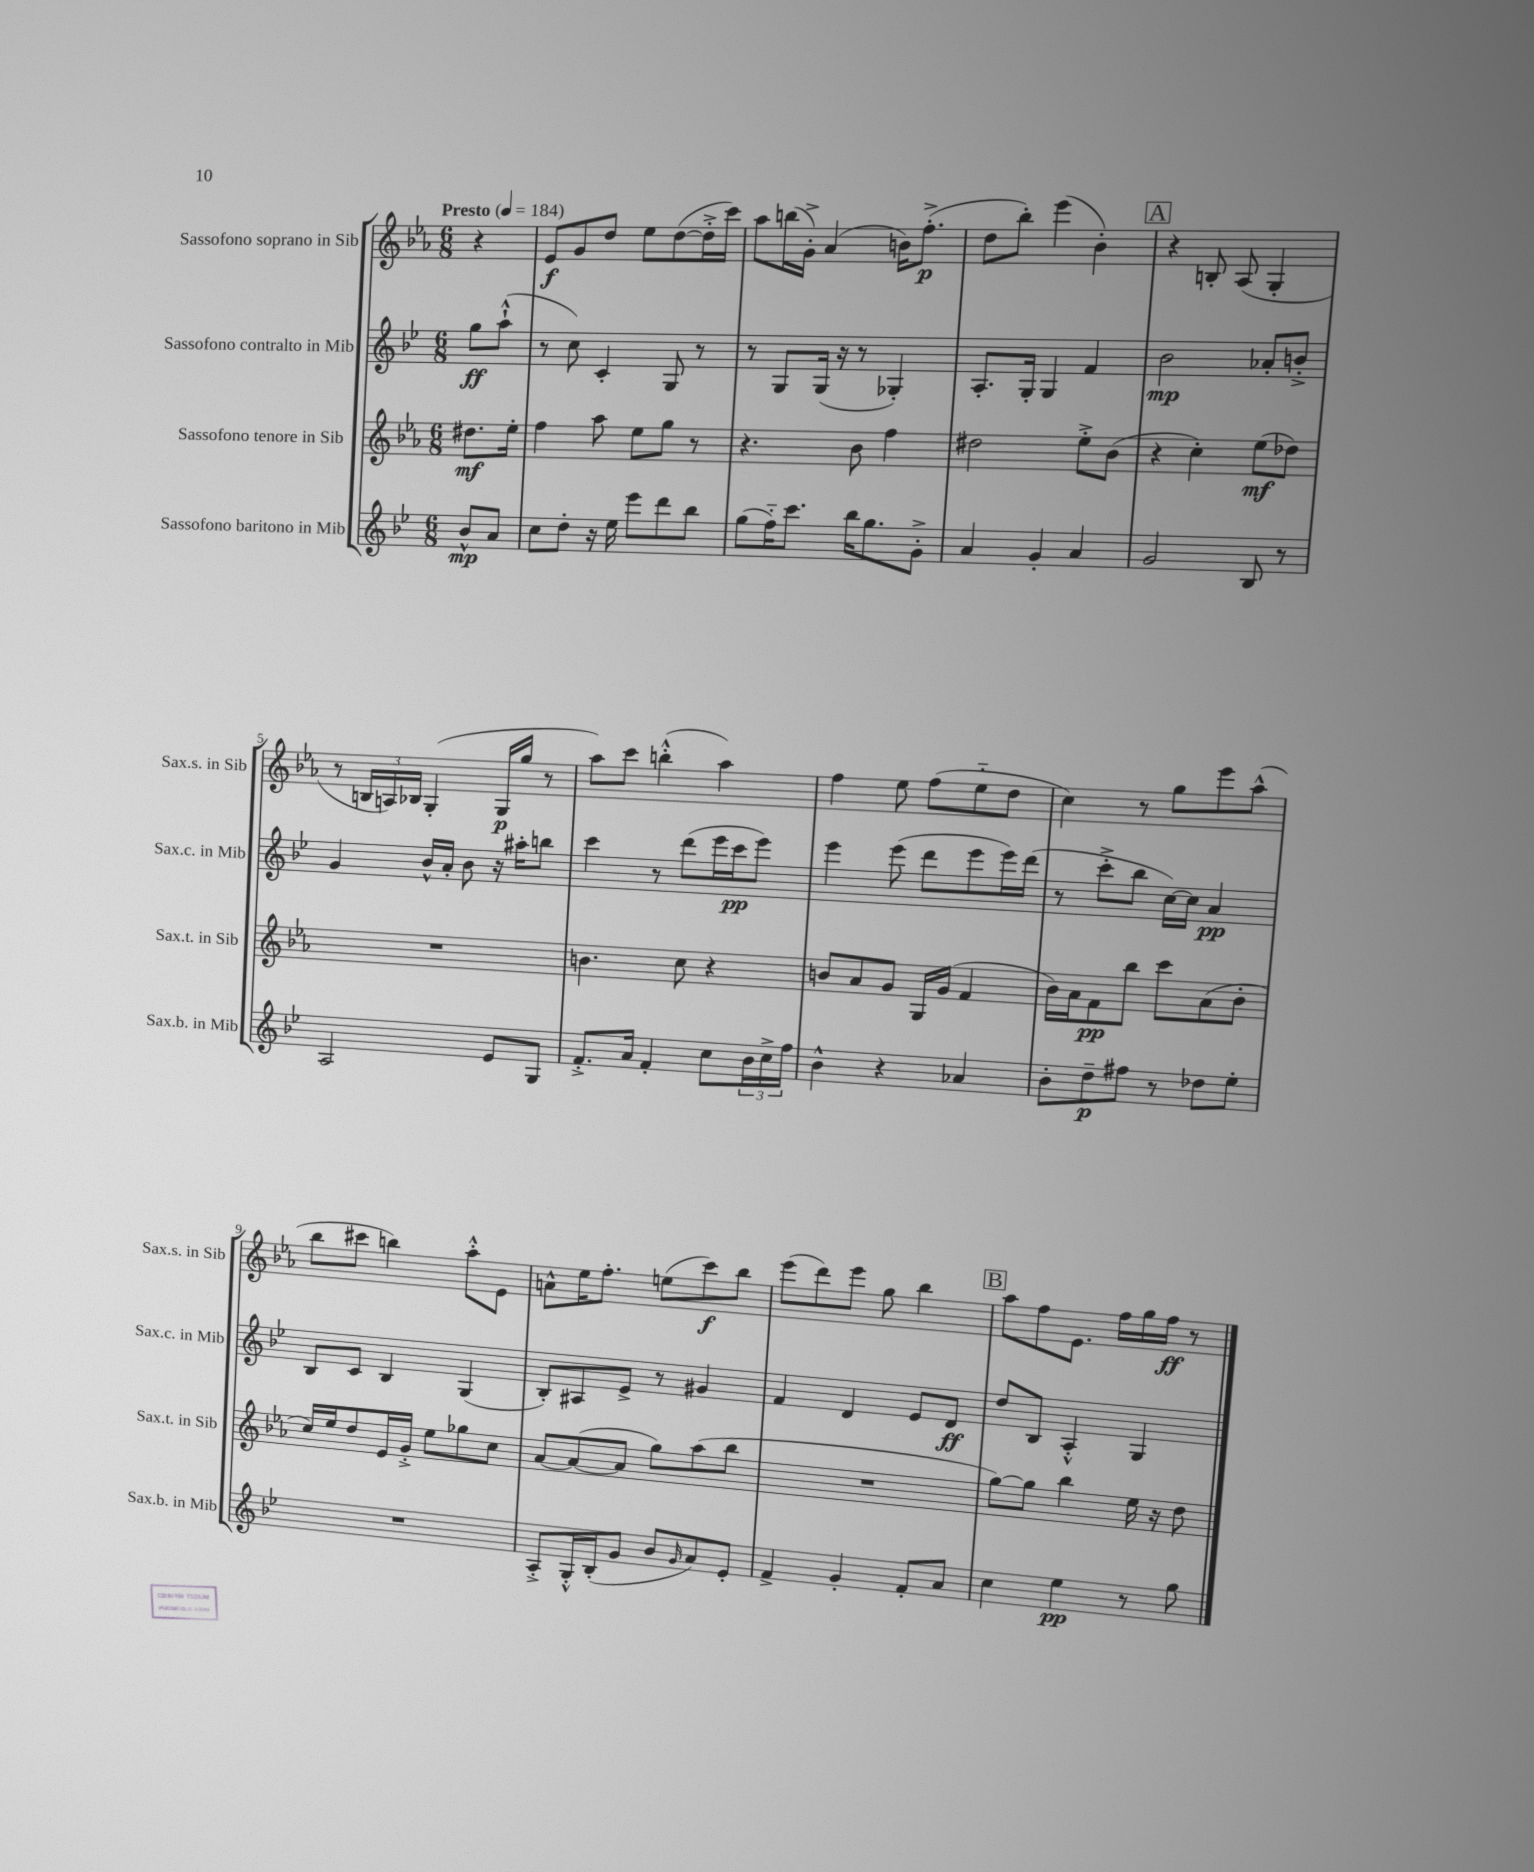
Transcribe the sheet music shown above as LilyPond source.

<<
\new StaffGroup <<
\new Staff = "s0" \with { instrumentName = "Sassofono soprano in Sib" shortInstrumentName = "Sax.s. in Sib" } {
    \clef treble \key ees \major \numericTimeSignature \time 6/8 \partial 4 \tempo "Presto" 4 = 184
    r4 |
    ees'8\f g'8 d''8 ees''8 d''8~( d''16-.-> c'''16) |
    aes''8 b''16( g'16-.->) aes'4( b'16) f''8.-.->\p( |
    d''8 bes''8-.) ees'''4( bes'4-.) |
    \mark \markup { \box "A" } r4 b8-. aes8( g4-. |
    r8 \tuplet 3/2 { b16 a16) bes16 } g4-.( g16\p g''16 r8 |
    aes''8) c'''8 b''4-.-^( aes''4) |
    f''4 ees''8 f''8( ees''8-_ d''8 |
    c''4) r8 g''8 ees'''8 aes''8-^( |
    bes''8 cis'''8 b''4) aes''8-.-^ ees'8 |
    a'8-^ ees''16 f''8.-. e''8( c'''8\f) bes''8 |
    ees'''8( d'''8) ees'''8 g''8 bes''4 |
    \mark \markup { \box "B" } aes''8 f''8 ees'8. f''16 g''16 f''16\ff r8 \bar "|." |
}
\new Staff = "s1" \with { instrumentName = "Sassofono contralto in Mib" shortInstrumentName = "Sax.c. in Mib" } {
    \clef treble \key bes \major \numericTimeSignature \time 6/8 \partial 4
    g''8\ff a''8-!-^( |
    r8 c''8) c'4-. g8 r8 |
    r8 g8 g16( r16 r8 ges4-.) |
    a8.-. g16-. g4 f'4 |
    \mark \markup { \box "A" } bes'2\mp aes'8-. b'8-.-> |
    g'4 bes'16-^ a'16-. bes'8 r16 ais''16-. b''8 |
    c'''4 r8 d'''8( ees'''16 c'''16\pp ees'''8) |
    ees'''4 ees'''8( d'''8 ees'''8 ees'''16) d'''16( |
    r8 c'''8-.-> bes''8 c''16~) c''16 a'4\pp |
    bes8 c'8 bes4 g4( |
    bes8-.) ais8 ees'8-> r8 gis'4 |
    f'4 d'4 ees'8 d'8\ff |
    \mark \markup { \box "B" } d''8 bes8 a4-.-^ g4 \bar "|." |
}
\new Staff = "s2" \with { instrumentName = "Sassofono tenore in Sib" shortInstrumentName = "Sax.t. in Sib" } {
    \clef treble \key ees \major \numericTimeSignature \time 6/8 \partial 4
    dis''8.\mf ees''16-. |
    f''4 aes''8 ees''8 g''8 r8 |
    r4. bes'8 f''4 |
    dis''2 ees''8-.-> bes'8( |
    \mark \markup { \box "A" } r4 c''4-.) ees''8\mf( des''8) |
    R2. |
    b'4. c''8 r4 |
    b'8 aes'8 g'8 g16 g'16( f'4 |
    bes'16) aes'16 f'8\pp bes''8 c'''8 aes'8( bes'8-. |
    c''16) ees''16 d''8 ees'16 g'16-.-> ees''8 ges''8 c''8 |
    aes'8~ aes'8~( aes'8 g''8) aes''8( bes''8 |
    R2. |
    \mark \markup { \box "B" } g''8~) g''8 bes''4 ees''16 r16 d''8 \bar "|." |
}
\new Staff = "s3" \with { instrumentName = "Sassofono baritono in Mib" shortInstrumentName = "Sax.b. in Mib" } {
    \clef treble \key bes \major \numericTimeSignature \time 6/8 \partial 4
    bes'8-^\mp a'8 |
    c''8 d''8-. r16 ees''16 ees'''8 d'''8 bes''8 |
    g''8( f''16-_) c'''8. bes''16 g''8. g'8-.-> |
    a'4 g'4-. a'4 |
    \mark \markup { \box "A" } g'2 bes8 r8 |
    a2 ees'8 g8 |
    f'8.-.-> a'16 f'4-. c''8 \tuplet 3/2 { bes'16 c''16-> f''16 } |
    bes'4-^ r4 aes'4 |
    bes'8-. d''8--\p fis''8 r8 des''8 ees''8-. |
    R2. |
    a8-.-> g16-.-^ bes16-.( g'8 bes'8 \grace { g'16 } a'8) ees'8-. |
    f'4-> g'4-. f'8-. a'8 |
    \mark \markup { \box "B" } c''4 ees''4\pp r8 g''8 \bar "|." |
}
>>
>>
